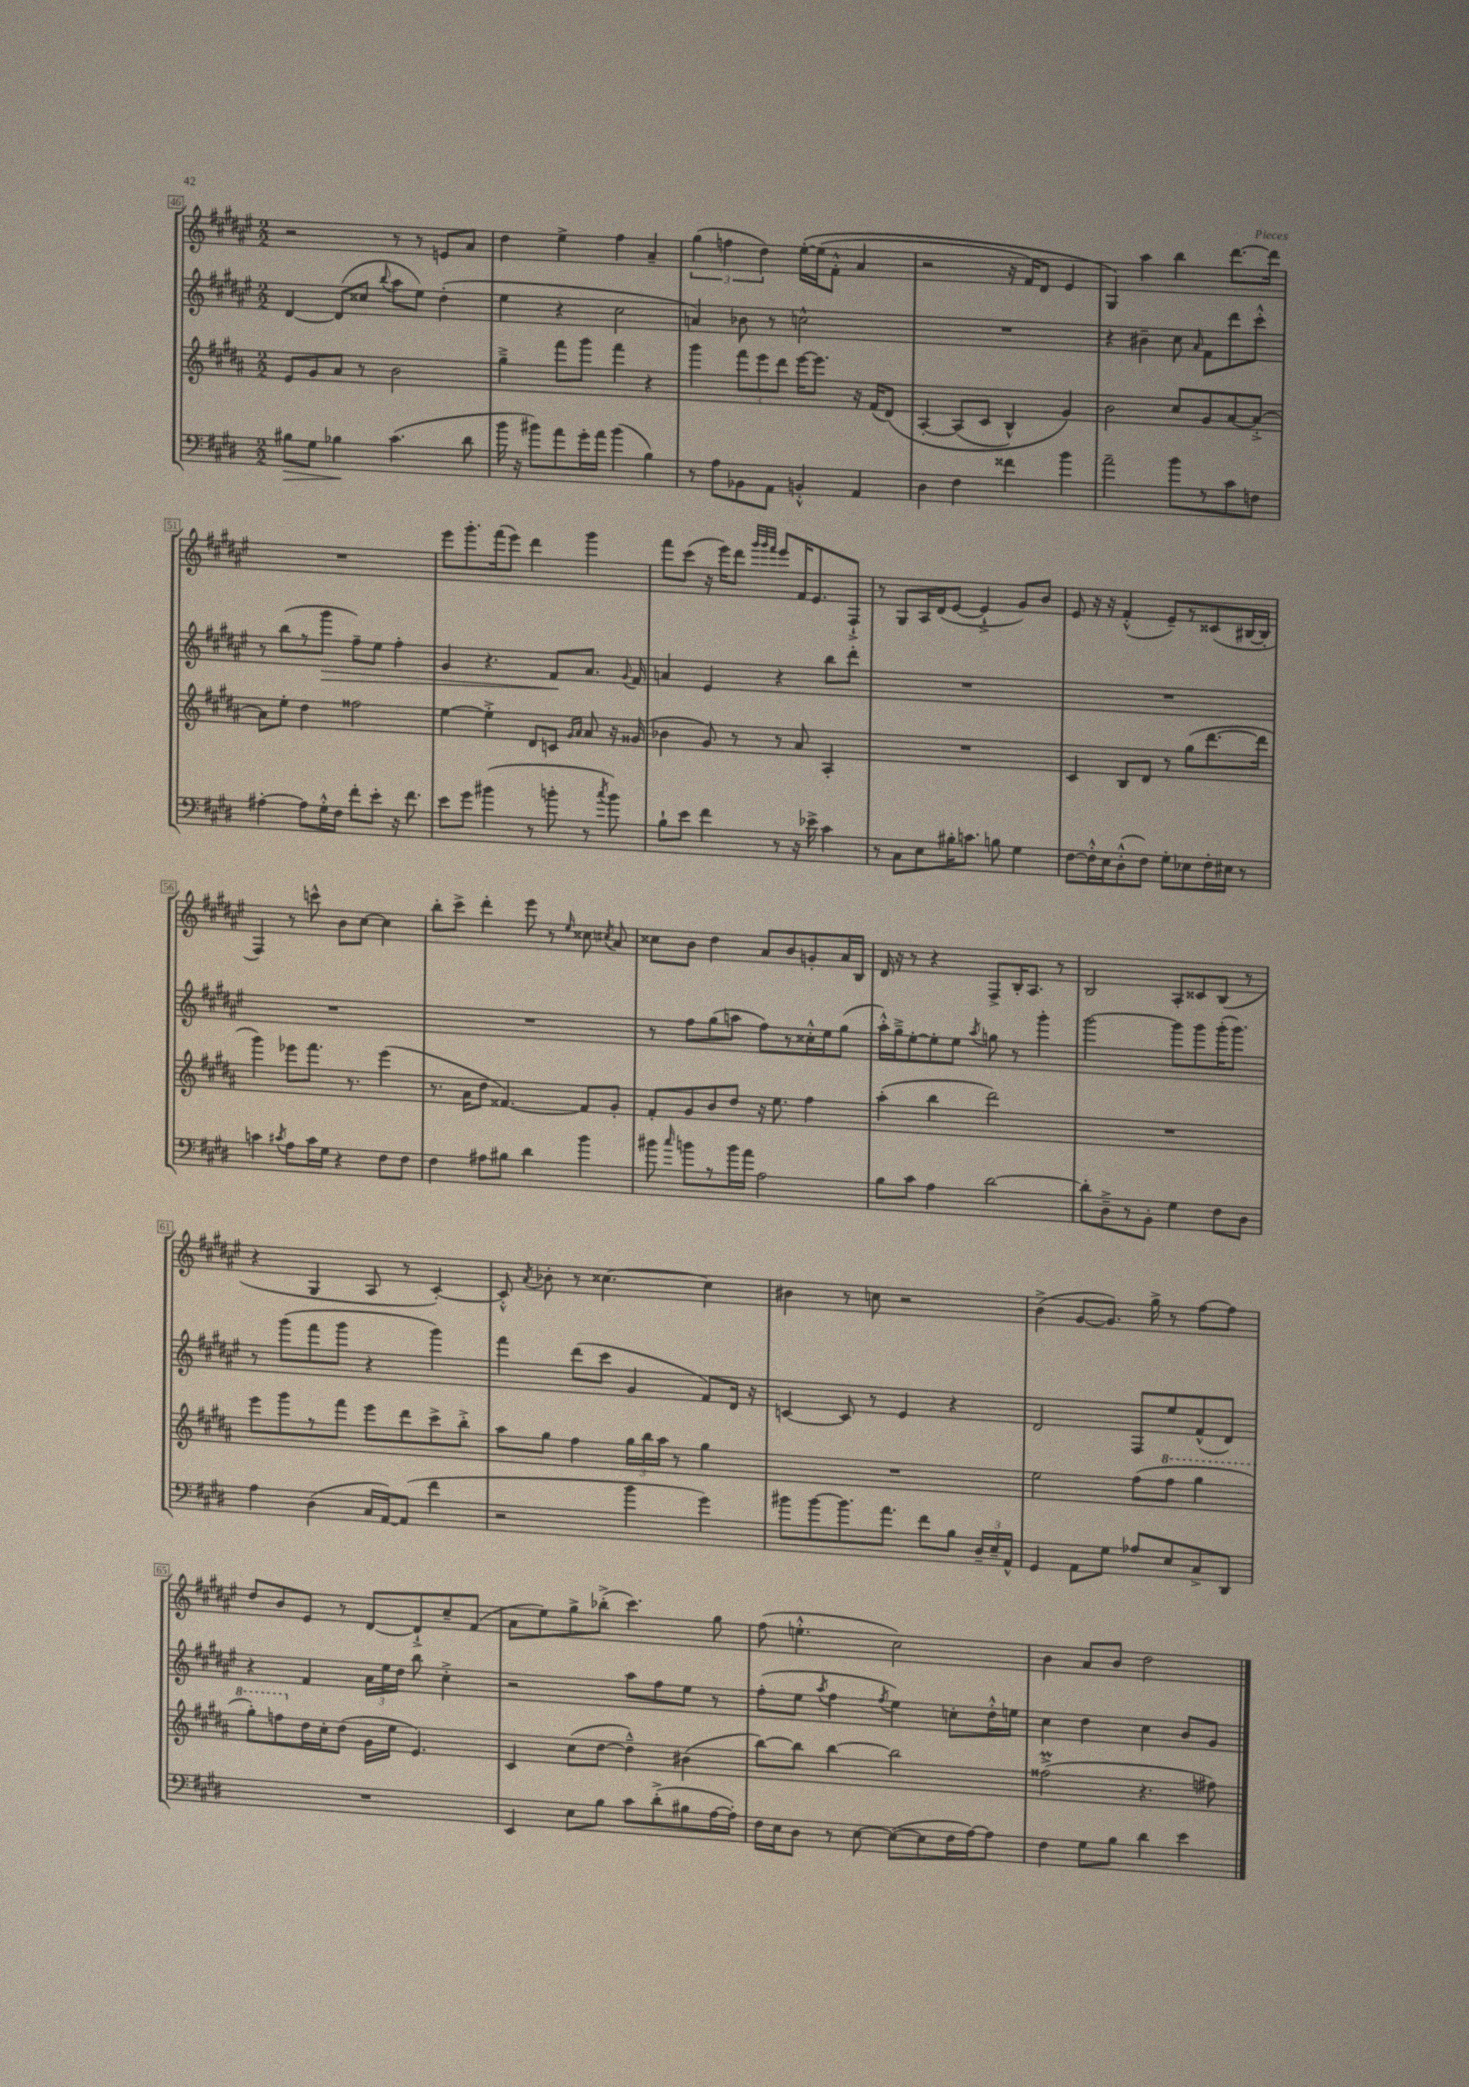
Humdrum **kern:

**kern	**kern	**kern	**kern
*staff4	*staff3	*staff2	*staff1
*clefF4	*clefG2	*clefG2	*clefG2
*k[f#c#g#d#]	*k[f#c#g#d#a#]	*k[f#c#g#d#a#e#]	*k[f#c#g#d#a#e#]
*M2/2	*M2/2	*M2/2	*M2/2
8B#	8e	[4d#	2r
8G#	8g#	.	.
4B-	8a#	(8d#]	.
.	8r	8cc##	.
.	.	8qqbb	.
(4.c#	2b	8aa#	8r
.	.	8ee#)	8r
.	.	(4dd#'	8e
8d#	.	.	8a#
=	=	=	=
16b	4gg#~^	4ee#	4dd#
16r	.	.	.
8b#)	.	.	.
8a	8fff#	4r	4ee#^
16g#'	8ggg#	.	.
16a	.	.	.
(4b#	4fff#	2cc#	4ff#
4B)	4r	.	4a#~
=	=	=	=
8r	4ggg#	4a)	(6gg#
8A	.	.	.
.	.	.	6ff
8BB-	12fff#	8b-	.
.	12eee	.	6dd#)
8AA	.	8r	.
.	12ddd#	.	.
4BB'^^	[16eee	2cc^^	&([16ee#'
.	8.eee]	.	(16ee#]
.	.	.	8f#'^^
4AA	16r	.	4a#
.	(16f#	.	.
.	&(8d#)	.	.
=	=	=	=
4D#	[4A#'	1r	2r
4F#	(8A#]	.	.
.	8c#	.	.
4f##	4B^^)	.	16r
.	.	.	16f#)
.	.	.	8d#
4b	4g#&)	.	4e#
=	=	=	=
2a~	2b	4r	4G#&)
.	.	4b#~	4aa#
8b	8cc#	8cc#	4bb
.	.	16qqa#	.
8r	8g#	8f#	.
8c#	[8a#	8ddd#	[8.ddd#
8F	8a#'^_	8ccc#'^^	.
.	.	.	16ddd#]
=	=	=	=
[4A#'	8a#]	8r	1r
.	8ee'	(8bb	.
8A#]	4dd#	8r	.
16G#'^^	.	8ggg#	.
16F#	.	.	.
8f#'	2ff##	8ff#~)	.
8e'	.	8ee#	.
16r	.	4ff#'	.
8.f#	.	.	.
=	=	=	=
8e	[4ee	4g#	8eee#
8g#	.	.	8.ggg#'
(4b#	4ee'^]	4.r	.
.	.	.	(16fff#
.	.	.	8eee#)
8r	8d#	.	4ddd#
8b'	8c	8f#	.
.	16qqg#	.	.
.	16qqa#	.	.
8r	8a#	8.a#	4ggg#
8qcc#	.	.	.
8b)	16r	.	.
.	.	8qqg#	.
.	(16g##	16f#	.
=	=	=	=
8B`	4b-	4a	8fff#
8e	.	.	(8ccc#
4f#	8g#)	4e#	16r
.	.	.	16eee#)
.	8r	.	8ddd#
.	.	.	32qqggg#
.	.	.	32qqggg#
.	.	.	32qqfff#
8r	8r	4r	8eee#
16r	8a#	.	16f#
16e-^	.	.	8.e#
4c#	4A#'	8bb	.
.	.	8ddd#'	8F#`^
=	=	=	=
8r	1r	1r	8r
8C#	.	.	8G#
8E	.	.	16A#
.	.	.	(16d#
16B#'	.	.	[8e#
8.c	.	.	.
.	.	.	4e#`^]
8B	.	.	.
4G#	.	.	8g#)
.	.	.	8b
=	=	=	=
[8F#	4c#	1r	8e#
16F#'^^]	.	.	16r
16E	.	.	16r
(8D#'^^	8B	.	(4f#'^^
8F#)	8d#	.	.
8G#'	8r	.	8e#~)
8E-	(8gg#	.	8r
16F#'	[8.ddd#	.	(8c##
16E#	.	.	.
8r	.	.	[16B#
.	16ddd#]	.	16B#']
=	=	=	=
4c	4ggg#)	1r	4F#)
8qc#	.	.	.
8A	8eee-	.	8r
16c#	8.fff#	.	8ccc^^
16G#	.	.	.
4r	.	.	8b
.	8.r	.	.
.	.	.	[8cc#
8F#	(4eee-	.	4cc#]
8F#	.	.	.
=	=	=	=
4F#	8.r	1r	8bb'
.	.	.	8ccc#^
.	16a#	.	.
8A#	8dd#	.	4ddd#'
8B#	[4.f##)	.	.
4d#	.	.	8eee#
.	.	.	8r
.	.	.	16qqee#
4b	8f##]	.	8cc##
.	.	.	8qcc#
.	8g#'	.	8a#
=	=	=	=
8b#	8f#'	8r	8cc##
16qqcc#	.	.	.
8b	8g#	8ff#	8b
8r	8b	(8gg#	4dd#
16b	8dd#	8aa	.
16a	.	.	.
2A	16r	8ff#)	8a#
.	8.ee	.	.
.	.	8r	8b
.	4ff#	16cc##'^^	8g'
.	.	16ee#	.
.	.	(8gg#	16a#
.	.	.	16B
=	=	=	=
8B	(4aa#'	16aa#'^^)	16d#
.	.	16gg#~^	16r
8c#	.	[8ee#'	8r
4A	4bb	8ee#']	4r
.	.	8ee#	.
.	.	8qaa#	.
[2d#	2ddd#)	8gg	8F#^
.	.	8r	16B'
.	.	.	8.A#
.	.	4ggg#'	.
.	.	.	8r
=	=	=	=
8d#']	1r	[2ggg#	2B
8D#~^	.	.	.
8r	.	.	.
8BB'	.	.	.
4G#	.	8ggg#]	8A#'
.	.	8ggg#	8c##
8F#	.	(16ggg#'	(8B
.	.	8.ggg#)	.
8D#	.	.	8r
=	=	=	=
4A	8eee	8r	4r
.	8ggg#	(8ggg#	.
(4D#	8r	8fff#	4G#
.	8fff#	8ggg#	.
16C#	8eee	4r	8A#
[16AA)	.	.	.
(8AA]	8ddd#	.	8r
4f#	8ccc#^	4ggg#)	[4c#')
.	8bb'^	.	.
=	=	=	=
2r	8aa#	4fff#	8c#'^^]
.	.	.	8qa#
.	8gg#	.	8b-'
.	4ff#	(8ddd#	8r
.	.	8ccc#	[4.cc##
4b	24gg#	4g#	.
.	24bb	.	.
.	24aa#	.	.
.	8r	.	.
4g#)	4gg#	8f#)	4cc##]
.	.	16d#	.
.	.	16r	.
=	=	=	=
8b#	1r	[4c	4b#
[8b#	.	.	.
8.b#]	.	8c]	8r
.	.	8r	8cc
8.a	.	.	.
.	.	4e#	2r
8f#	.	.	.
8B	.	4r	.
24D#~	.	.	.
24E~	.	.	.
24AA^^	.	.	.
=	=	=	=
4GG#	2ee	2d#	(4b^
8AA	.	.	[8g#
8G#	.	.	8.g#])
8A-	(8ff#	8F#	.
.	.	.	16gg#^
8E	8fff#	8ee#	8r
8C#^	4ggg#	(8f#^^	[8ff#
8DD#	.	8d#)	8ff#]
=	=	=	=
1r	8ggg#')	4r	8dd#
.	8fff	.	8b
.	16dd#	4f#	8e#
.	16cc#'	.	.
.	(8dd#	.	8r
.	16g#	24a#	[8d#
.	.	24ee#	.
.	16ee	.	.
.	.	24dd#	.
.	4.e)	8bb	8d#`^]
.	.	4cc#'^	8cc#~
.	.	.	(8f#
=	=	=	=
4EE	4c#	2r	8a#
.	.	.	8ee#)
8E	(8cc#	.	8gg#^
8B	[8dd#	.	(8bb-'^
8c#	4dd#~^^])	8aa#	4.ccc#)
(8d#'^	.	8ff#	.
8B#	(4b#	8ee#	.
[16A	.	8r	8gg#
16A'])	.	.	.
=	=	=	=
16F#	[8bb)	(8ff#'	(8ff#
16E	.	.	.
8D#	8bb]	8ee#	4.ee'^^
.	.	8qaa#	.
8r	[4bb	4ff#	.
[8E	.	.	.
.	.	8qff#	.
(8E_	2bb]	4ee#)	2cc#)
8E]	.	.	.
16F#	.	8cc'	.
[16A)	.	.	.
8A]	.	16dd#'^^	.
.	.	16ee	.
=	=	=	=
4F#	(2ff##^	4cc#	4b
8G#	.	4dd#	8a#
8B	.	.	8b
4d#	4.r	4cc#	2dd#
4e	.	8b	.
.	8ff#)	8g#	.
==	==	==	==
*-	*-	*-	*-
